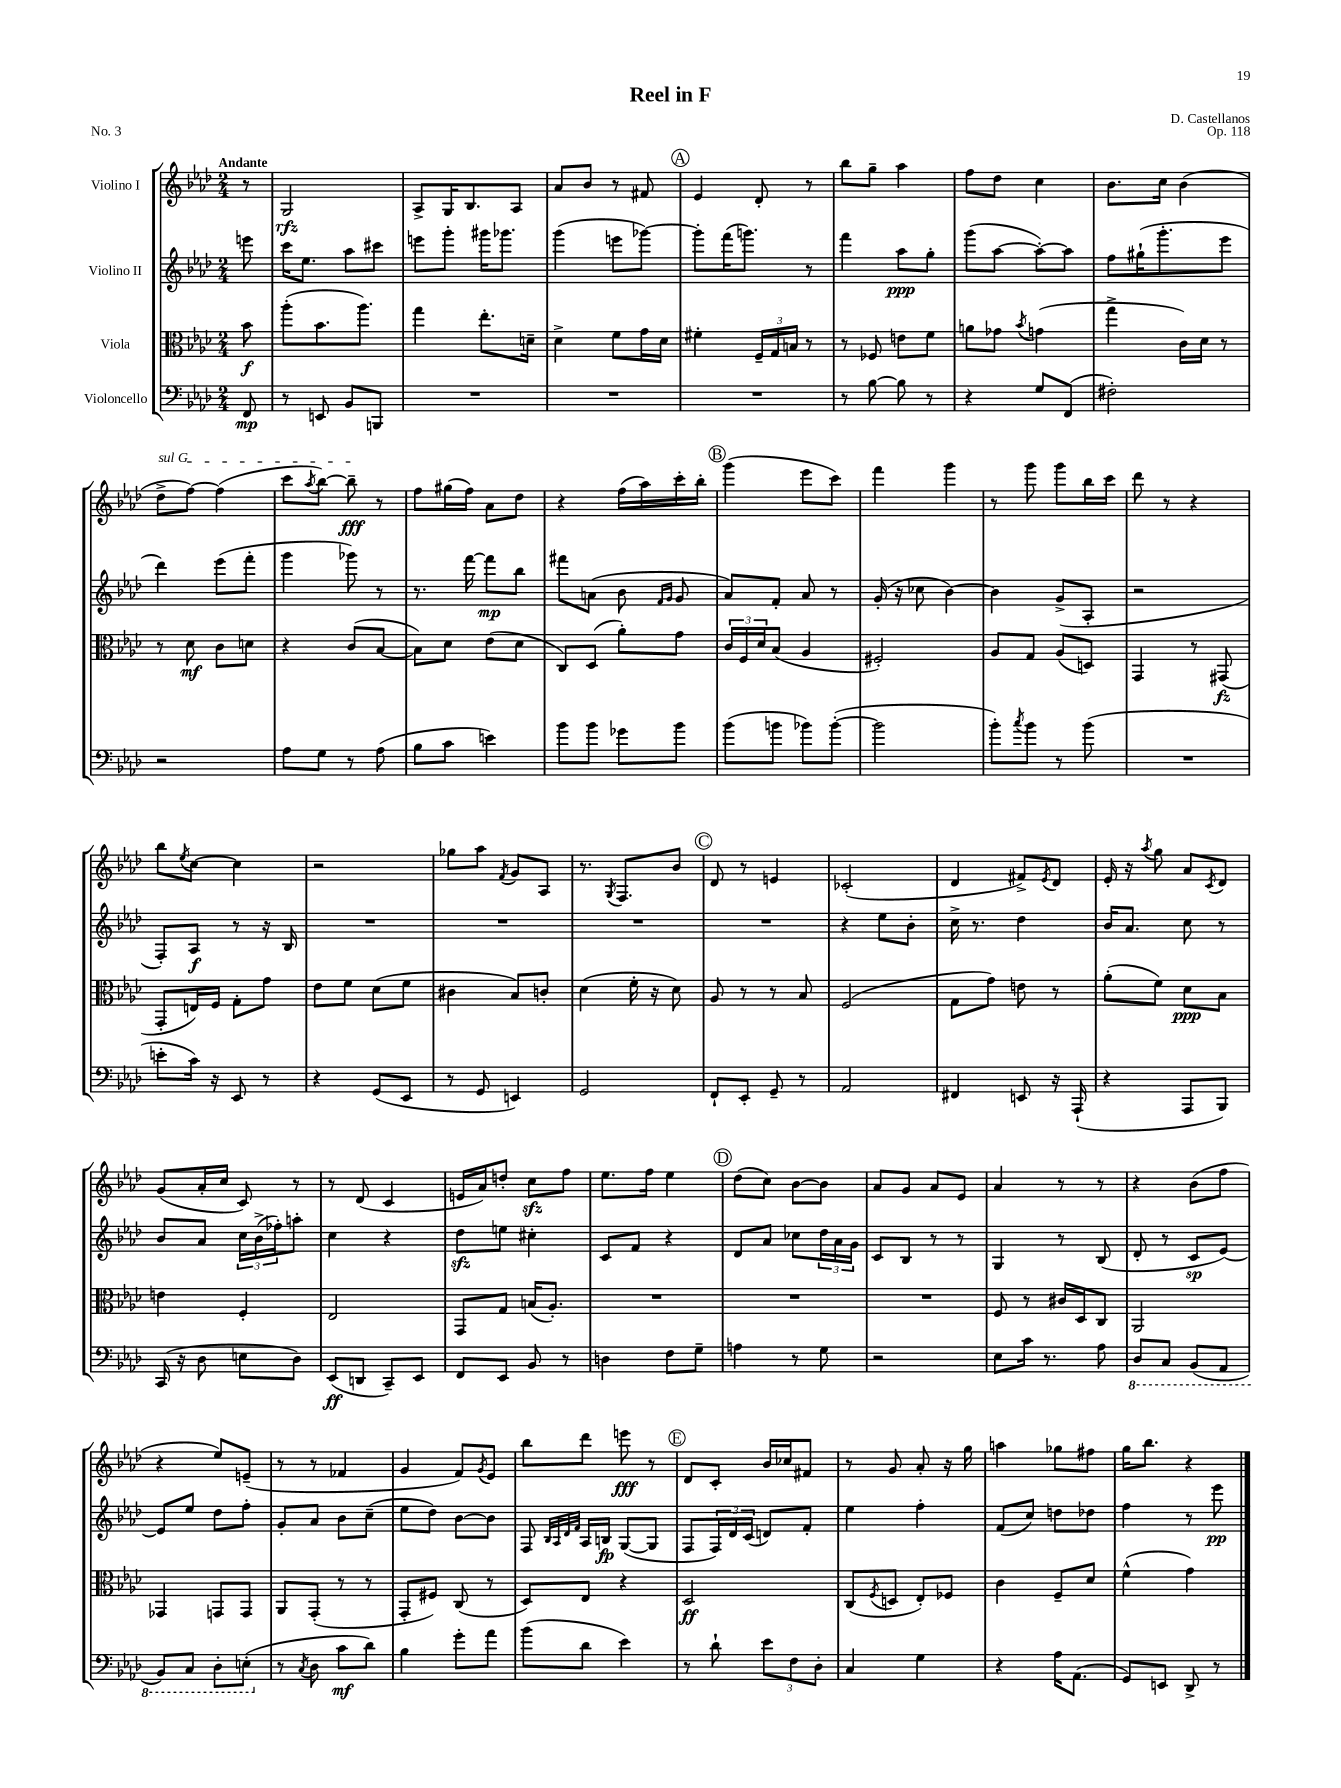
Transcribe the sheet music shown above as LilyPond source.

\header { title = "Reel in F" composer = "D. Castellanos" opus = "Op. 118" piece = "No. 3" }
<<
\new StaffGroup <<
\new Staff = "s0" \with { instrumentName = "Violino I" } {
    \clef treble \key aes \major \numericTimeSignature \time 2/4 \partial 8 \tempo "Andante"
    r8 |
    g2\rfz |
    aes8-> g16 bes8. aes8 |
    aes'8 bes'8 r8 fis'8 |
    \mark \markup { \circle "A" } ees'4 des'8-. r8 |
    bes''8 g''8-- aes''4 |
    f''8 des''8 c''4 |
    bes'8. c''16 bes'4( |
    \once \override TextSpanner.bound-details.left.text = \markup { \italic "sul G" } des''8->\startTextSpan f''8~) f''4( |
    c'''8 \acciaccatura { aes''8 } bes''8~) bes''8--\fff\stopTextSpan r8 |
    f''8 gis''16( f''16) aes'8 des''8 |
    r4 f''16( aes''16) c'''16-. bes''16-. |
    \mark \markup { \circle "B" } g'''4( ees'''8 c'''8) |
    f'''4 g'''4 |
    r8 g'''8 g'''8 bes''16 c'''16 |
    des'''8 r8 r4 |
    bes''8 \acciaccatura { ees''8 } c''8~ c''4 |
    r2 |
    ges''8 aes''8 \acciaccatura { f'8 } g'8 aes8 |
    r8. \acciaccatura { g8 } f8. bes'8 |
    \mark \markup { \circle "C" } des'8 r8 e'4 |
    ces'2-.( |
    des'4 fis'8->) \acciaccatura { ees'8 } des'8 |
    ees'16-. r16 \acciaccatura { aes''8 } g''8 aes'8 \acciaccatura { c'8 } des'8 |
    g'8( aes'16-. c''16 c'8) r8 |
    r8 des'8( c'4 |
    e'16 aes'16) d''8-. c''8\sfz f''8 |
    ees''8. f''16 ees''4 |
    \mark \markup { \circle "D" } des''8( c''8) bes'8~ bes'8 |
    aes'8 g'8 aes'8 ees'8 |
    aes'4 r8 r8 |
    r4 bes'8( f''8 |
    r4 ees''8) e'8--( |
    r8 r8 fes'4 |
    g'4 f'8) \acciaccatura { g'8 } ees'8 |
    bes''8 des'''8 e'''8\fff r8 |
    \mark \markup { \circle "E" } des'8 c'8-. bes'16 ces''16 fis'8 |
    r8 g'8 aes'8-. r16 g''16 |
    a''4 ges''8 fis''8 |
    g''16 bes''8. r4 \bar "|." |
}
\new Staff = "s1" \with { instrumentName = "Violino II" } {
    \clef treble \key aes \major \numericTimeSignature \time 2/4 \partial 8
    e'''8 |
    c'''16 ees''8. aes''8 cis'''8 |
    e'''8 g'''8-. gis'''16 ges'''8. |
    g'''4( e'''8 ges'''8~) |
    \mark \markup { \circle "A" } ges'''8-. f'''16( g'''8.) r8 |
    f'''4 aes''8\ppp g''8-. |
    g'''8( aes''8~ aes''8~-.) aes''8 |
    f''8 gis''16-!( g'''8.-. ees'''8 |
    des'''4) ees'''8( f'''8-. |
    g'''4 ges'''8) r8 |
    r8. f'''16~ f'''8\mp bes''8 |
    fis'''8 a'8( bes'8 \grace { f'16 g'16 } g'8 |
    \mark \markup { \circle "B" } aes'8) f'8-. aes'8 r8 |
    g'16-.( r16 ces''8 bes'4~) |
    bes'4 g'8->( aes8-. |
    r2 |
    f8-.) aes8\f r8 r16 bes16 |
    R2 |
    R2 |
    R2 |
    \mark \markup { \circle "C" } R2 |
    r4 ees''8 bes'8-. |
    c''16-> r8. des''4 |
    bes'16 aes'8. c''8 r8 |
    bes'8 aes'8 \tuplet 3/2 { c''16 bes'16->( fes''16-.) } a''8-. |
    c''4 r4 |
    des''8\sfz e''8 cis''4-. |
    c'8 f'8 r4 |
    \mark \markup { \circle "D" } des'8 aes'8 ces''8 \tuplet 3/2 { des''16 aes'16 g'16 } |
    c'8 bes8 r8 r8 |
    g4 r8 bes8( |
    des'8-. r8 c'8\sp ees'8~) |
    ees'8 ees''8 des''8 f''8-. |
    g'8-. aes'8 bes'8 c''8--( |
    ees''8 des''8) bes'8~ bes'8 |
    f8 \grace { bes32 aes32 des'32 f'32 } aes16 b16\fp g8~( g8 |
    \mark \markup { \circle "E" } f8 \tuplet 3/2 { f16) des'16 c'16( } d'8) f'8-. |
    ees''4 f''4-. |
    f'8( c''8) d''8 des''8 |
    f''4 r8 ees'''8\pp \bar "|." |
}
\new Staff = "s2" \with { instrumentName = "Viola" } {
    \clef alto \key aes \major \numericTimeSignature \time 2/4 \partial 8
    bes'8\f |
    aes''8-.( bes'8. aes''8.) |
    g''4 ees''8.-. d'16-- |
    des'4-> f'8 g'16 des'16 |
    \mark \markup { \circle "A" } fis'4-. \tuplet 3/2 { f16-- g16 b16 } r8 |
    r8 fes8 e'8 f'8 |
    a'8 ges'8 \acciaccatura { bes'8 } g'4( |
    g''4-> c'16) des'16 r8 |
    r8 des'8\mf c'8 d'8 |
    r4 c'8( bes8~ |
    bes8) des'8 ees'8( des'8 |
    c8) des8( aes'8-.) g'8 |
    \mark \markup { \circle "B" } \tuplet 3/2 { c'16 f16 des'16 } bes8( aes4 |
    fis2-.) |
    aes8 g8 aes8( d8) |
    g,4 r8 gis,8\fz( |
    g,8-. e16) f16 g8-. g'8 |
    ees'8 f'8 des'8( f'8 |
    cis'4 bes8) c'8-. |
    des'4( f'16-. r16 des'8) |
    \mark \markup { \circle "C" } aes8 r8 r8 bes8 |
    f2( |
    g8 g'8) e'8 r8 |
    aes'8-.( f'8) des'8\ppp bes8 |
    e'4 f4-. |
    ees2 |
    g,8 g8 b16( aes8.-.) |
    R2 |
    \mark \markup { \circle "D" } R2 |
    R2 |
    f8 r8 cis'16 des16 c8 |
    aes,2 |
    ges,4 g,8 g,8 |
    aes,8 g,8-.( r8 r8 |
    g,8-. fis8) c8( r8 |
    des8) ees8 r4 |
    \mark \markup { \circle "E" } des2\ff |
    c8( \acciaccatura { f8 } d8 ees8-.) fes8 |
    c'4 f8-- des'8 |
    f'4-^( g'4) \bar "|." |
}
\new Staff = "s3" \with { instrumentName = "Violoncello" } {
    \clef bass \key aes \major \numericTimeSignature \time 2/4 \partial 8
    f,8\mp |
    r8 e,8 bes,8 b,,8 |
    R2 |
    R2 |
    \mark \markup { \circle "A" } R2 |
    r8 bes8~ bes8 r8 |
    r4 g8 f,8( |
    fis2-.) |
    r2 |
    aes8 g8 r8 aes8( |
    bes8 c'8 e'4) |
    bes'8 bes'8 ges'8 bes'8 |
    \mark \markup { \circle "B" } bes'8( b'8 bes'8) bes'8~-.( |
    bes'2 |
    bes'8-.) \acciaccatura { c''8 } bes'8 r8 bes'8( |
    R2 |
    e'8-. c'16) r16 ees,8 r8 |
    r4 g,8( ees,8 |
    r8 g,8 e,4) |
    g,2 |
    \mark \markup { \circle "C" } f,8-! ees,8-. g,8-- r8 |
    aes,2 |
    fis,4 e,8 r16 aes,,16-!( |
    r4 aes,,8 bes,,8) |
    c,16( r16 des8 e8 des8) |
    ees,8\ff( d,8 c,8--) ees,8 |
    f,8 ees,8 bes,8 r8 |
    d4 f8 g8-- |
    \mark \markup { \circle "D" } a4 r8 g8 |
    r2 |
    ees8 c'16 r8. aes8 |
    \ottava #-1 des,8 c,8 bes,,8( aes,,8 |
    bes,,8) c,8 des,8-. e,8-.( \ottava #0 |
    r8 \acciaccatura { c8 } des8 c'8\mf des'8) |
    bes4 g'8-. aes'8 |
    bes'8( des'8 ees'4) |
    \mark \markup { \circle "E" } r8 des'8-! \tuplet 3/2 { ees'8 f8 des8-. } |
    c4 g4 |
    r4 aes16 aes,8.( |
    g,8) e,8 des,8-> r8 \bar "|." |
}
>>
>>
\layout { \context { \Score \remove "Bar_number_engraver" } }
